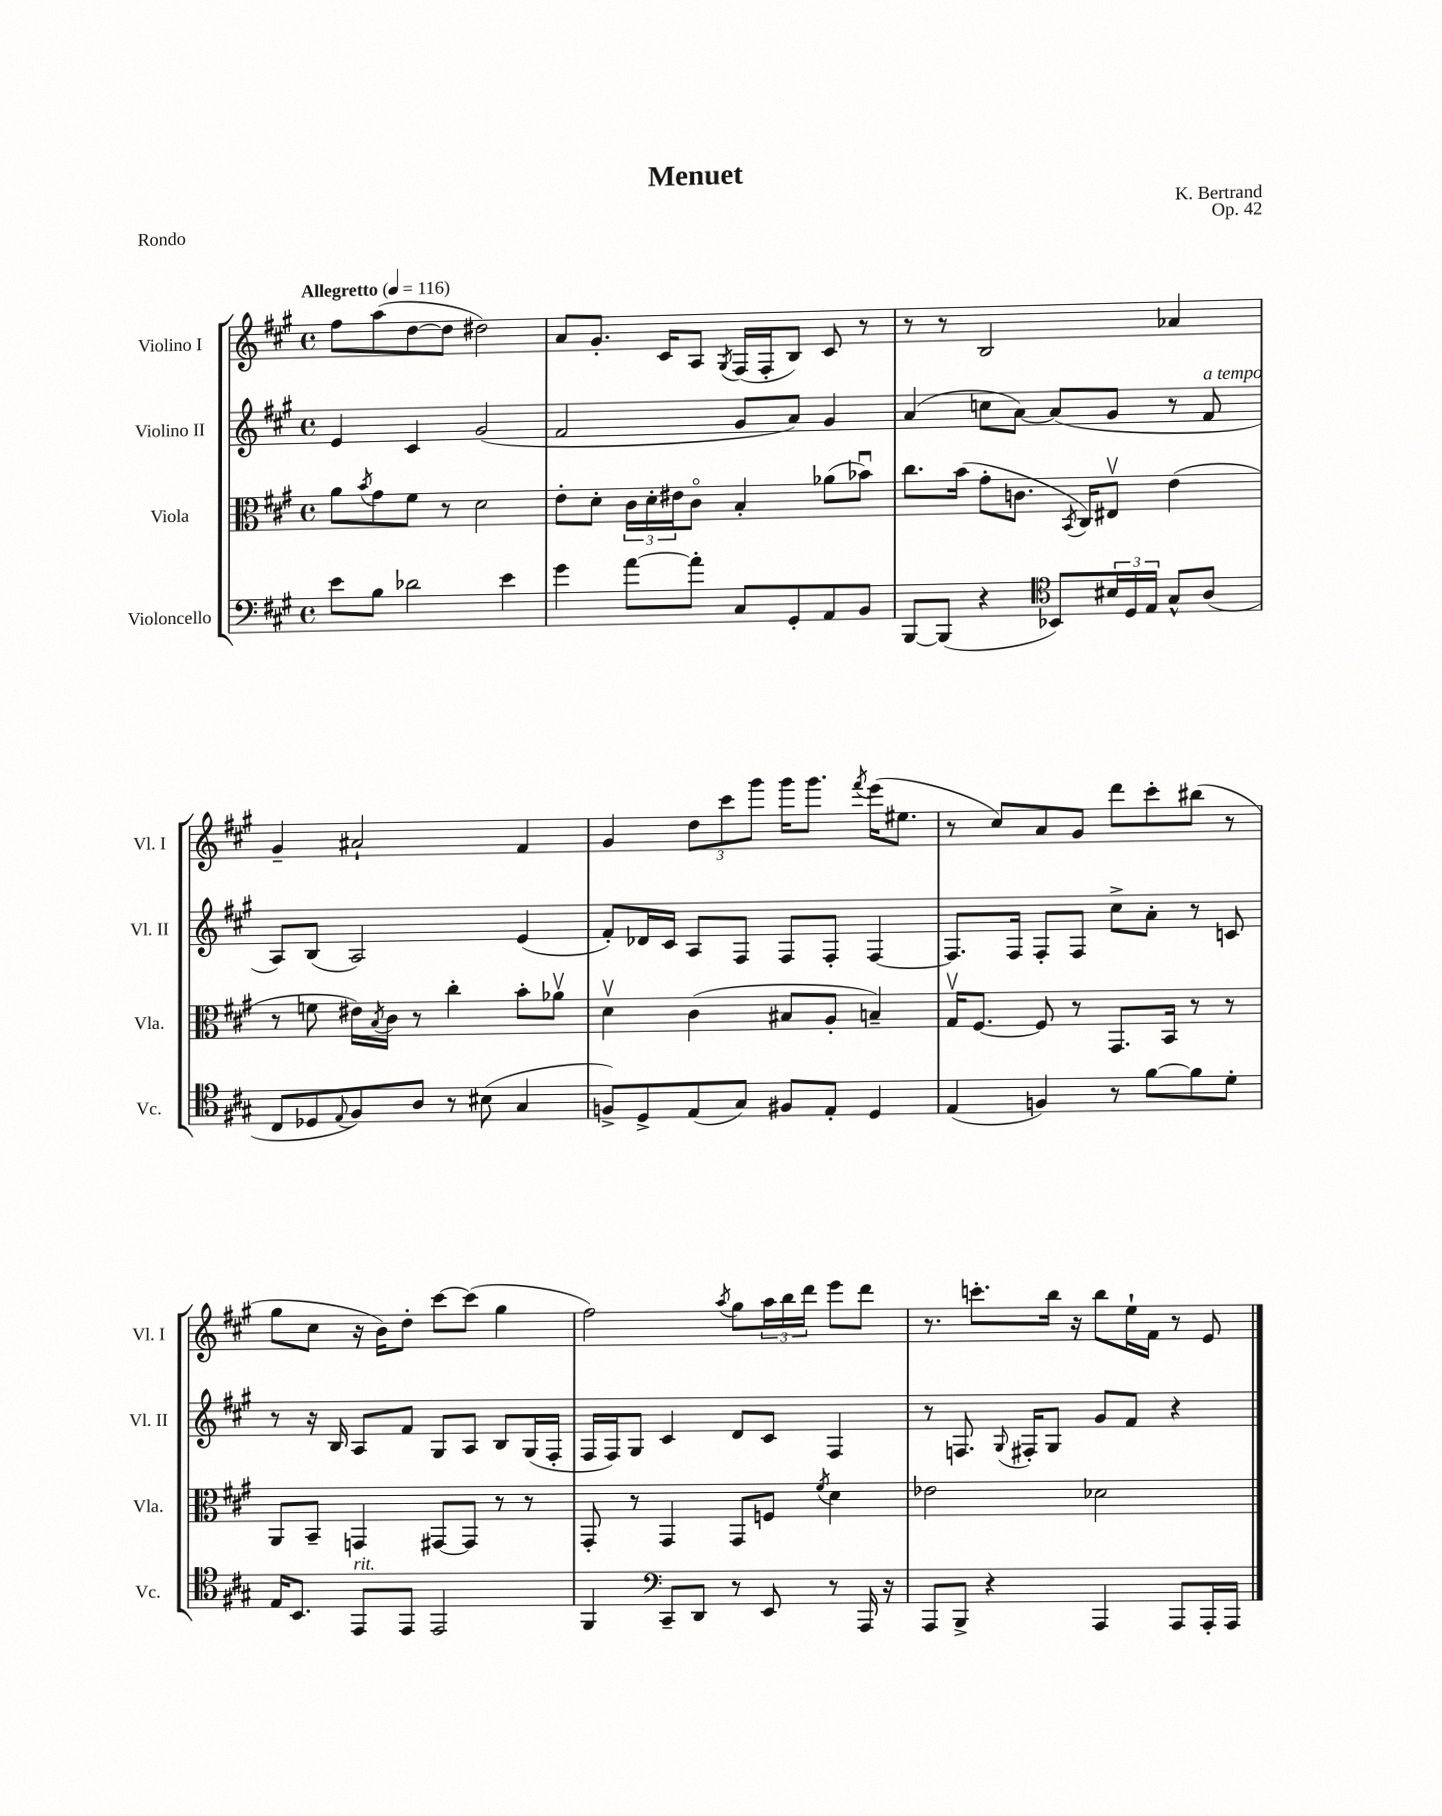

**kern	**kern	**kern	**kern
*staff4	*staff3	*staff2	*staff1
*clefF4	*clefC3	*clefG2	*clefG2
*k[f#c#g#]	*k[f#c#g#]	*k[f#c#g#]	*k[f#c#g#]
*M4/4	*M4/4	*M4/4	*M4/4
*met(c)	*met(c)	*met(c)	*met(c)
*MM116	*MM116	*MM116	*MM116
8e	8a	4e	8ff#
.	8qb	.	.
8B	8g#	.	(8aa
2d-	8f#	4c#	[8dd
.	8r	.	8dd]
.	2d	(2g#	2dd#)
4e	.	.	.
=	=	=	=
4g#	8e'	2f#	8a
.	8d'	.	8.g#'
[8a	24c#	.	.
.	24d'	.	.
.	.	.	16c#
.	24e#	.	.
8a']	8c#o	.	8A
.	.	.	8qG#
8C#	4B'	8g#	(16F#
.	.	.	16F#'
8GG#'	.	8a)	8B)
8AA	(8a-	4g#	8c#
8BB	8b-u)	.	8r
=	=	=	=
[8BBB	8.cc#	(4a	8r
(8BBB]	.	.	8r
.	(16b	.	.
4r	8g#'	8cc	2B
.	8.c	[8a)	.
*clefC4	*	*	*
8BB-)	.	(8a]	.
.	8qBB	.	.
.	16C#)	.	.
24B#	8E#v	8g#	.
24D	.	.	.
24E	.	.	.
8G#^^	(4e	8r	4a-
(8A	.	8f#	.
=	=	=	=
8C#	8r	8A)	4g#~
8D-	8f	(8B	.
8qqE	.	.	.
8F#)	16e#)	2A)	2a#`
.	8qB	.	.
.	16c#	.	.
8A	8r	.	.
8r	4cc#'	.	.
(8B#	.	.	.
4G#	8b'	(4e	4f#
.	8a-v	.	.
=	=	=	=
8F^)	4dv	8f#')	4g#
8D^	.	16d-	.
.	.	16c#	.
(8E	(4c#	8A	12dd
.	.	.	12ccc#
8G#)	.	8F#	.
.	.	.	12ggg#
8F#	8B#	8F#	16ggg#
.	.	.	8.ggg#
8E'	8A'	8F#'	.
.	.	.	8qfff#
4D	4B~)	[4F#	(16eee
.	.	.	8.ee#
=	=	=	=
(4E	16G#v	8.F#]	8r
.	[8.F#	.	.
.	.	.	8cc#)
.	.	16F#	.
4F)	8F#]	8F#'	8a
.	8r	8F#	8g#
8r	8.GG#	8cc#^	8ddd
[8f#	.	8a'	8ccc#'
.	16BB	.	.
8f#]	8r	8r	(8bb#
8d'	8r	8c	8r
=	=	=	=
16E	8AA	8r	8gg#
8.BB	.	.	.
.	8BB~	16r	8cc#
.	.	16B	.
8EE	4GG	8A	16r
.	.	.	16b)
8EE	.	8f#	8dd'
2EE	[8GG#	8G#	[8ccc#
.	8GG#]	8A	(8ccc#]
.	8r	8B	4gg#
.	8r	(16G#	.
.	.	16F#'	.
=	=	=	=
4FF#	8GG#'	16F#	2ff#)
.	.	16F#)	.
.	8r	8G#	.
*clefF4	*	*	*
8CC#~	4GG#	4c#	.
8DD	.	.	.
.	.	.	8qaa
8r	8GG#	8d	8gg#
8EE	8F	8c#	24aa
.	.	.	24bb
.	.	.	24ddd
.	8qf#	.	.
8r	4d	4F#	8eee
16AAA	.	.	8ddd
16r	.	.	.
=	=	=	=
8AAA	2e-	8r	8.r
8BBB^	.	8.F	.
.	.	.	8.ccc'
4r	.	.	.
.	.	8qqG#	.
.	.	16F#'	.
.	.	8G#	16bb
.	.	.	16r
4AAA	2d-	8g#	8bb
.	.	8f#	16ee`
.	.	.	16f#
8AAA	.	4r	8r
16AAA'	.	.	8e
16AAA	.	.	.
==	==	==	==
*-	*-	*-	*-
